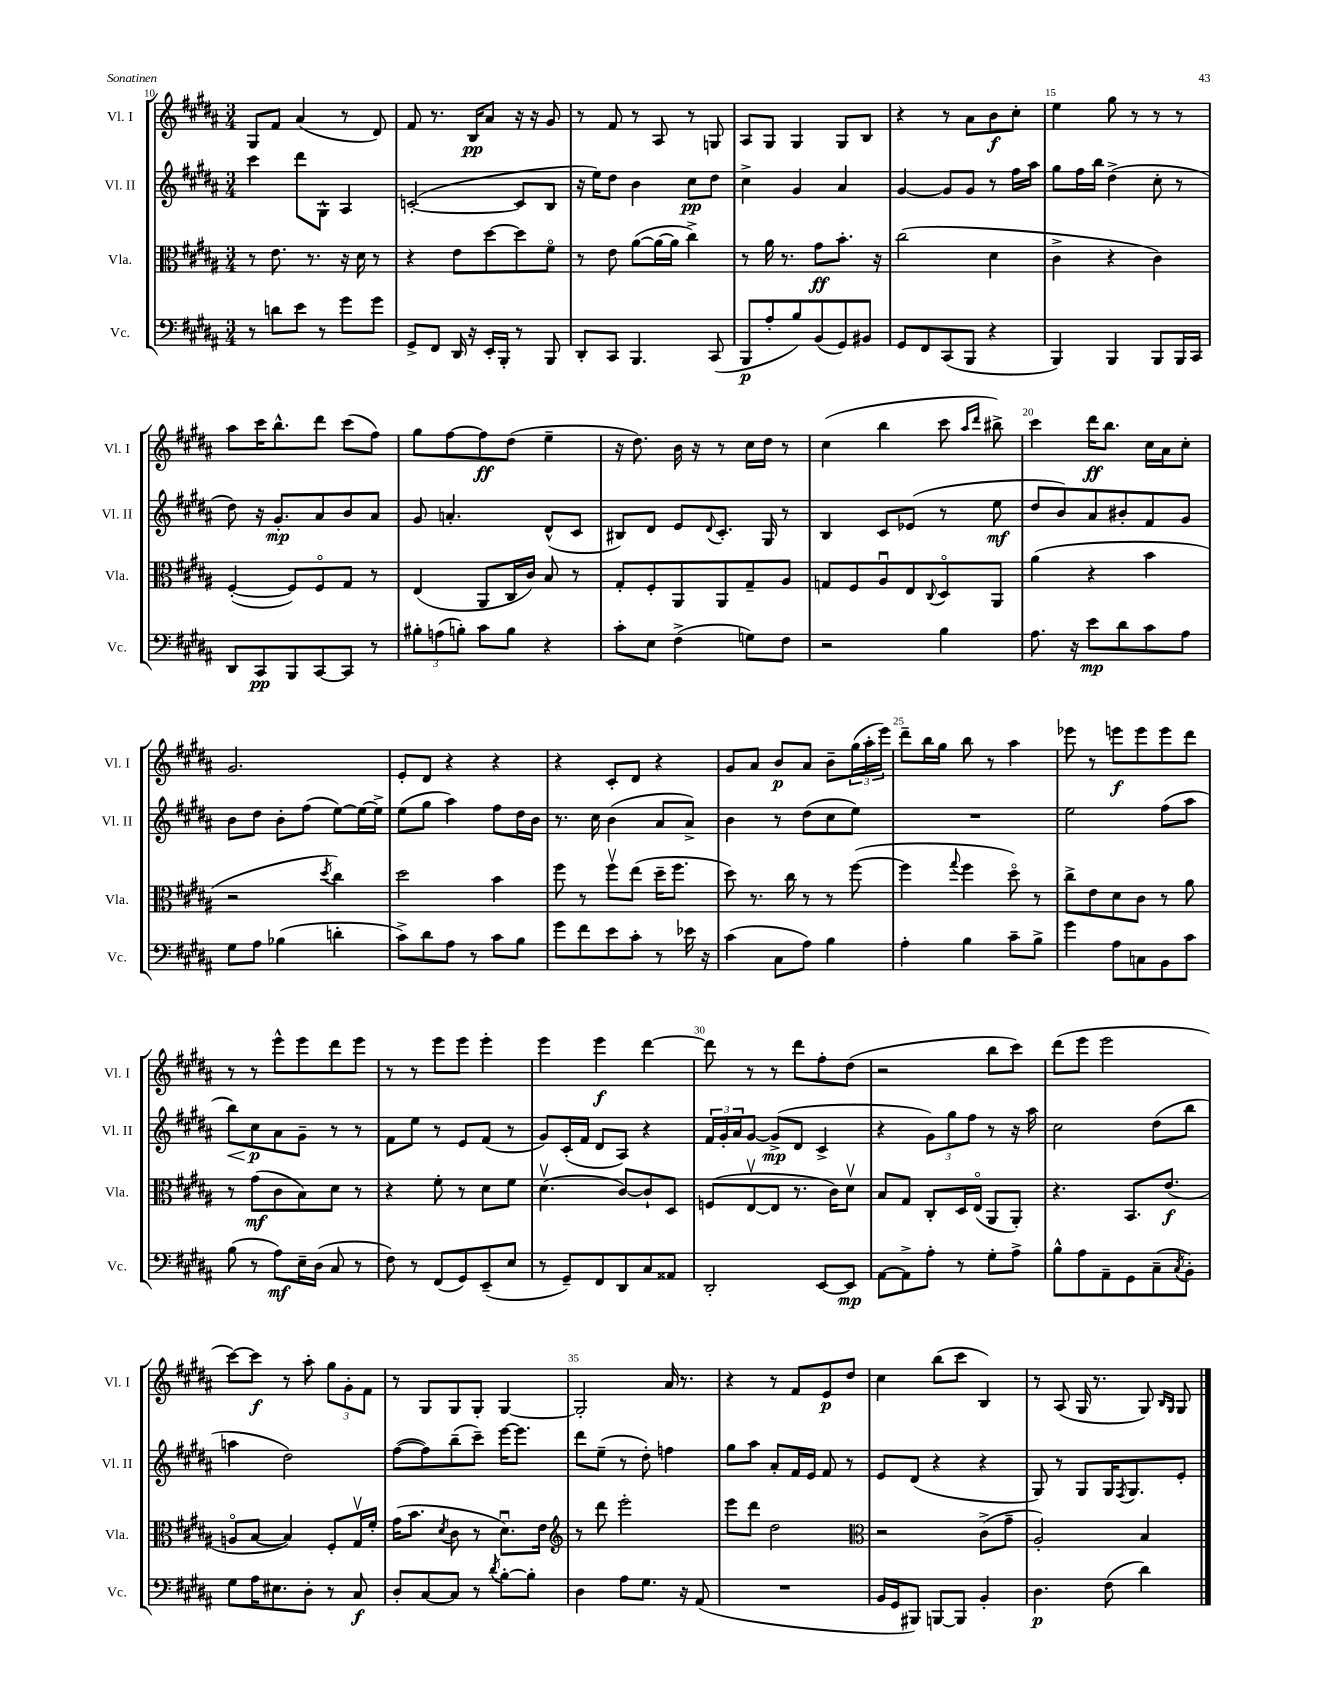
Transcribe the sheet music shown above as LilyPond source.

<<
\new StaffGroup <<
\new Staff = "s0" \with { instrumentName = "Vl. I" shortInstrumentName = "Vl. I" } {
    \clef treble \key b \major \numericTimeSignature \time 3/4
    gis8 fis'8 ais'4( r8 dis'8) |
    fis'8 r8. b16\pp ais'8 r16 r16 gis'8 |
    r8 fis'8 r8 ais8 r8 g8 |
    ais8 gis8 gis4 gis8 b8 |
    r4 r8 ais'8 b'8\f cis''8-. |
    e''4 gis''8 r8 r8 r8 |
    ais''8 cis'''16 b''8.-^ dis'''8 cis'''8( fis''8) |
    gis''8 fis''8~ fis''8\ff dis''8( e''4-- |
    r16 dis''8.) b'16 r16 r8 cis''16 dis''16 r8 |
    cis''4( b''4 cis'''8 \grace { ais''16 dis'''16 } bis''8->) |
    cis'''4 dis'''16\ff b''8. cis''16 ais'16 cis''8-. |
    gis'2. |
    e'8-. dis'8 r4 r4 |
    r4 cis'8-. dis'8 r4 |
    gis'8 ais'8 b'8\p ais'8 b'8-- \tuplet 3/2 { gis''16( ais''16-. e'''16) } |
    dis'''8-- b''16 gis''16 b''8 r8 ais''4 |
    ees'''8 r8 e'''8\f e'''8 e'''8 dis'''8 |
    r8 r8 e'''8-^ e'''8 dis'''8 e'''8 |
    r8 r8 e'''8 e'''8 e'''4-. |
    e'''4 e'''4\f dis'''4~ |
    dis'''8 r8 r8 dis'''8 fis''8-. dis''8( |
    r2 b''8 cis'''8) |
    dis'''8( e'''8 e'''2 |
    cis'''8~) cis'''8\f r8 ais''8-. \tuplet 3/2 { gis''8 gis'8-. fis'8 } |
    r8 gis8 gis8 gis8-. gis4~ |
    gis2-. ais'16 r8. |
    r4 r8 fis'8 e'8\p dis''8 |
    cis''4 b''8( cis'''8 b4) |
    r8 ais8( gis16 r8. gis8) \grace { b16 gis16 } gis8 \bar "|." |
}
\new Staff = "s1" \with { instrumentName = "Vl. II" shortInstrumentName = "Vl. II" } {
    \clef treble \key b \major \numericTimeSignature \time 3/4
    cis'''4 dis'''8 gis8-^ ais4 |
    c'2~-.( c'8 b8 |
    r16 e''16) dis''8 b'4 cis''8\pp dis''8 |
    cis''4-> gis'4 ais'4 |
    gis'4~ gis'8 gis'8 r8 fis''16 ais''16 |
    gis''8 fis''16 b''16 dis''4->( cis''8-. r8 |
    dis''8) r16 gis'8.-.\mp ais'8 b'8 ais'8 |
    gis'8 a'4.-. dis'8-^( cis'8 |
    bis8) dis'8 e'8 \appoggiatura { dis'8 } cis'8.-. gis16 r8 |
    b4 cis'8 ees'8( r8 e''8\mf |
    dis''8 b'8) ais'8 bis'8-. fis'8 gis'8 |
    b'8 dis''8 b'8-. fis''8( e''8~) e''16~ e''16-> |
    e''8( gis''8 ais''4) fis''8 dis''16 b'16 |
    r8. cis''16 b'4( ais'8 ais'8->) |
    b'4 r8 dis''8( cis''8 e''8) |
    R2. |
    e''2 fis''8( ais''8 |
    b''8\<) cis''8\p\! ais'8 gis'8-- r8 r8 |
    fis'8 e''8 r8 e'8 fis'8( r8 |
    gis'8) cis'16-.( fis'16 dis'8 ais8) r4 |
    \tuplet 3/2 { fis'16 gis'16-. ais'16 } gis'8~ gis'8->\mp( dis'8 cis'4-> |
    r4 \tuplet 3/2 { gis'8) gis''8 fis''8 } r8 r16 ais''16 |
    cis''2 dis''8( b''8 |
    a''4 dis''2) |
    fis''8~( fis''8) b''8--( cis'''8--) e'''16~ e'''8. |
    dis'''8 e''8--( r8 dis''8-.) f''4 |
    gis''8 ais''8 ais'8-. fis'16 e'16 fis'8 r8 |
    e'8 dis'8( r4 r4 |
    gis8) r8 gis8 gis16 \acciaccatura { fis8 } gis8. e'8-. \bar "|." |
}
\new Staff = "s2" \with { instrumentName = "Vla." shortInstrumentName = "Vla." } {
    \clef alto \key b \major \numericTimeSignature \time 3/4
    r8 e'8. r8. r16 dis'16 r8 |
    r4 e'8 dis''8~ dis''8 fis'8\flageolet |
    r8 e'8 ais'8~( ais'16~ ais'16 cis''4->) |
    r8 ais'16 r8. gis'8\ff b'8.-. r16 |
    cis''2( dis'4 |
    cis'4-> r4 cis'4) |
    fis4~-.( fis8) fis8\flageolet gis8 r8 |
    e4( ais,8 cis16 cis'16) b8 r8 |
    gis8-. fis8-. ais,8 ais,8 gis8-- ais8 |
    g8 fis8 ais8\downbow e8 \appoggiatura { cis8 } dis8\flageolet ais,8 |
    ais'4( r4 b'4 |
    r2 \acciaccatura { dis''8 } cis''4) |
    dis''2 b'4 |
    fis''8 r8 fis''8\upbow e''8( dis''16-- fis''8. |
    dis''8) r8. cis''16 r8 r8 fis''8~( |
    fis''4 \appoggiatura { gis''8 } fis''4 dis''8\flageolet) r8 |
    cis''8-> e'8 dis'8 cis'8 r8 ais'8 |
    r8 gis'8\mf( cis'8 b8) dis'8 r8 |
    r4 fis'8-. r8 dis'8 fis'8 |
    dis'4.\upbow( cis'8~) cis'8-! dis8 |
    f8( e8~\upbow e8 r8. cis'16) dis'8\upbow |
    b8 gis8 cis8-. dis16 e16\flageolet( ais,8 ais,8-.) |
    r4. b,8. e'8.\f( |
    a8\flageolet b8~ b4) fis8-. gis16\upbow fis'16-. |
    gis'16( b'8. \acciaccatura { dis'8 } cis'8 r8 dis'8.\downbow) e'16 |
    \clef treble r8 dis'''8 e'''2-. |
    e'''8 dis'''8 dis''2 |
    \clef alto r2 cis'8->( gis'8-- |
    ais2-.) b4 \bar "|." |
}
\new Staff = "s3" \with { instrumentName = "Vc." shortInstrumentName = "Vc." } {
    \clef bass \key b \major \numericTimeSignature \time 3/4
    r8 d'8 e'8 r8 gis'8 gis'8 |
    gis,8-> fis,8 dis,16 r16 e,16-. b,,16-. r8 b,,8 |
    dis,8-. cis,8 b,,4. cis,8( |
    b,,8\p ais8-. b8) b,8( gis,8) bis,8 |
    gis,8 fis,8 cis,8( b,,8 r4 |
    b,,4) b,,4 b,,8 b,,16 cis,16 |
    dis,8 cis,8\pp b,,8 cis,8~ cis,8 r8 |
    \tuplet 3/2 { bis8-. a8( b8-.) } cis'8 b8 r4 |
    cis'8-. e8 fis4->( g8) fis8 |
    r2 b4 |
    ais8. r16 e'8\mp dis'8 cis'8 ais8 |
    gis8 ais8 bes4( d'4-. |
    cis'8->) dis'8 ais8 r8 cis'8 b8 |
    gis'8 fis'8 e'8 cis'8-. r8 ees'16 r16 |
    cis'4( cis8 ais8) b4 |
    ais4-. b4 cis'8-- b8-> |
    gis'4 ais8 c8 b,8 cis'8 |
    b8( r8 ais8\mf) e16-- dis16( cis8 r8 |
    fis8) r8 fis,8( gis,8) e,8--( e8 |
    r8 gis,8--) fis,8 dis,8 cis8 aisis,8 |
    dis,2-. e,8~ e,8\mp |
    ais,8~ ais,8-> ais8-. r8 gis8-. ais8-> |
    b8-^ ais8 ais,8-- gis,8 cis8--( \acciaccatura { cis8 } b,8-.) |
    gis8 ais16 eis8. dis8-. r8 cis8\f |
    dis8-. cis8~ cis8 r8 \acciaccatura { dis'8 } b8~-. b8-. |
    dis4 ais8 gis8. r16 ais,8( |
    R2. |
    b,16 gis,16 bis,,8) b,,8~ b,,8 b,4-. |
    dis4.\p fis8( dis'4) \bar "|." |
}
>>
>>
\layout { \context { \Score currentBarNumber = #10 \override BarNumber.break-visibility = ##(#f #t #t) barNumberVisibility = #(every-nth-bar-number-visible 5) } }
